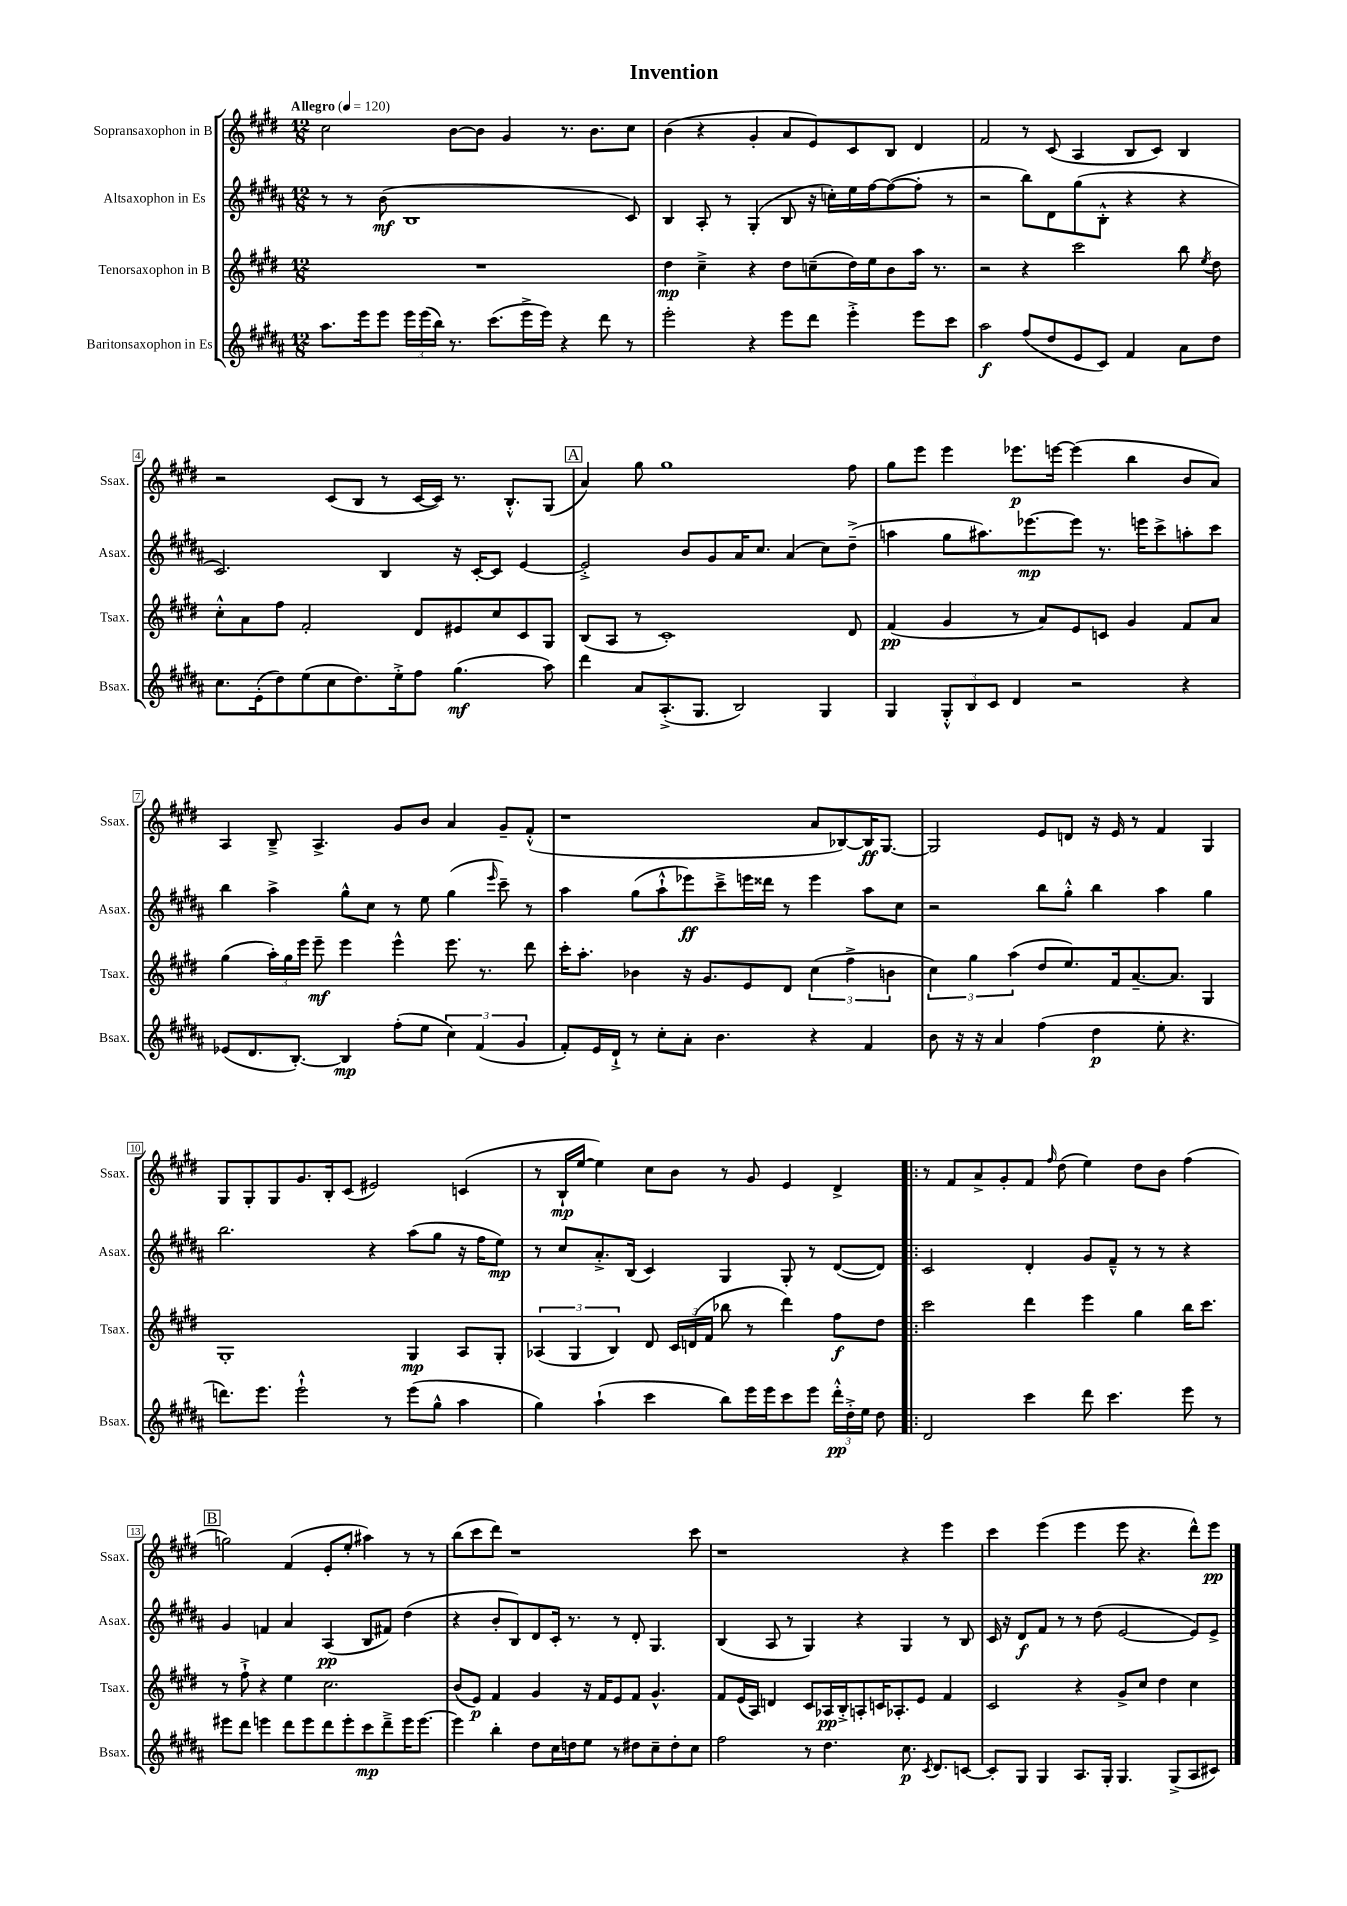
\header { title = "Invention" }
<<
\new StaffGroup <<
\new Staff = "s0" \with { instrumentName = "Sopransaxophon in B" shortInstrumentName = "Ssax." } {
    \clef treble \key e \major \numericTimeSignature \time 12/8 \tempo "Allegro" 4 = 120
    \autoBeamOff cis''2 b'8[~ b'8] gis'4 r8. b'8.[ cis''8] |
    b'4( r4 gis'4-. a'8[ e'8) cis'8 b8] dis'4 |
    fis'2 r8 cis'8( a4 b8[ cis'8]) b4 |
    r2 cis'8[( b8] r8 cis'16[~ cis'16]) r8. b8.[-.-^ gis8]( |
    \mark \markup { \box "A" } a'4) gis''8 gis''1 fis''8 |
    gis''8[ e'''8] e'''4 ees'''8.[\p e'''16]~ e'''4( b''4 b'8[ a'8]) |
    a4 b8---> a4.-> gis'8[ b'8] a'4 gis'8[-- fis'8]-.-^( |
    r1 a'8[ bes8~) bes16\ff gis8.]~ |
    gis2 e'8[ d'8] r16 e'16 r8 fis'4 gis4 |
    gis8[ gis8-. gis8 gis'8. b16-. cis'8]( eis'2) c'4( |
    r8 b16[-!\mp e''16]~ e''4) cis''8[ b'8] r8 gis'8 e'4 dis'4-> |
    \bar ".|:" r8 fis'8[ a'8-> gis'8-. fis'8] \grace { fis''16 } dis''8( e''4) dis''8[ b'8] fis''4( |
    \mark \markup { \box "B" } g''2) fis'4( e'8[-. e''8]-. ais''4) r8 r8 |
    b''8[( cis'''8 dis'''8]) r1 cis'''8 |
    r1 r4 e'''4 |
    cis'''4 e'''4( e'''4 e'''8 r4. dis'''8[-^) e'''8]\pp \bar "|." |
}
\new Staff = "s1" \with { instrumentName = "Altsaxophon in Es" shortInstrumentName = "Asax." } {
    \clef treble \key b \major \numericTimeSignature \time 12/8
    \autoBeamOff r8 r8 b'8\mf( b1 cis'8) |
    b4 ais8-. r8 gis4-.( b8 r16 c''16[-.) e''16 fis''16~ fis''8~( fis''8]-. r8 |
    r2 b''8[) dis'8 gis''8( b8]-.-^ r4 r4 |
    cis'2.) b4 r16 cis'16[~-. cis'8] e'4~ |
    \mark \markup { \box "A" } e'2-.-> b'8[ gis'8 ais'16 cis''8.] ais'4( cis''8[) dis''8]--->( |
    a''4 gis''8[ ais''8.) ees'''8.~\mp ees'''8] r8. e'''16[ cis'''8-> a''8-. cis'''8] |
    b''4 ais''4-> gis''8[-^ cis''8] r8 e''8 gis''4( \grace { e'''16 } cis'''8--) r8 |
    ais''4 gis''8[( ais''8-!-^ ees'''8\ff) cis'''8---> e'''16 disis'''16] r8 e'''4 ais''8[ cis''8] |
    r2 b''8[ gis''8]-.-^ b''4 ais''4 gis''4 |
    b''2. r4 ais''8[( gis''8] r16 fis''16[ e''8]\mp) |
    r8 cis''8[ ais'8.-.-> b16]( cis'4) gis4 gis8-. r8 dis'8[~( dis'8]) |
    \bar ".|:" cis'2 dis'4-. gis'8[ fis'8]---^ r8 r8 r4 |
    \mark \markup { \box "B" } gis'4 f'4 ais'4 ais4\pp( b8[ fis'8]) dis''4( |
    r4 b'8[-. b8) dis'8 cis'16]-. r8. r8 dis'8-. gis4. |
    b4( ais8 r8 gis4) r4 gis4 r8 b8 |
    cis'16 r16 dis'8[\f fis'8] r8 r8 dis''8( e'2~ e'8[) e'8]-> \bar "|." |
}
\new Staff = "s2" \with { instrumentName = "Tenorsaxophon in B" shortInstrumentName = "Tsax." } {
    \clef treble \key e \major \numericTimeSignature \time 12/8
    \autoBeamOff R1. |
    dis''4\mp cis''4---> r4 dis''8[ c''8--( dis''16) e''16 b'8 a''16] r8. |
    r2 r4 cis'''2 b''8 \acciaccatura { e''8 } dis''8 |
    cis''8[-.-^ a'8 fis''8] fis'2-. dis'8[ eis'8 cis''8 cis'8 gis8] |
    \mark \markup { \box "A" } b8[( a8] r8 cis'1-.) dis'8 |
    fis'4\pp( gis'4 r8 a'8[) e'8 c'8] gis'4 fis'8[ a'8] |
    gis''4( \tuplet 3/2 { a''16[-.) gis''16 e'''16] } e'''8--\mf e'''4 e'''4-^ e'''8. r8. dis'''8 |
    cis'''16[-. a''8.]-. bes'4 r16 gis'8.[ e'8 dis'8] \tuplet 3/2 { cis''4( fis''4-> b'4 } |
    \tuplet 3/2 { cis''4) gis''4 a''4( } dis''8[ e''8.) fis'16 a'8.~-- a'8.] gis4 |
    gis1-. gis4\mp a8[ gis8]-. |
    \tuplet 3/2 { aes4( gis4 b4) } dis'8 \tuplet 3/2 { cis'16[ d'16( fis'16] } bes''8 r8 dis'''4) fis''8[\f dis''8] |
    \bar ".|:" cis'''2 dis'''4 e'''4 gis''4 b''16[ cis'''8.] |
    \mark \markup { \box "B" } r8 fis''8-!-> r4 e''4 cis''2. |
    b'8[( e'8]\p) fis'4 gis'4 r16 fis'16[ e'8 fis'8] gis'4.-^ |
    fis'8[ e'16( a16]) d'4 cis'8[ aes16\pp b16-.-> a8-. c'16 aes8.-. e'8] fis'4 |
    cis'2 r4 gis'8[-> cis''8] dis''4 cis''4 \bar "|." |
}
\new Staff = "s3" \with { instrumentName = "Baritonsaxophon in Es" shortInstrumentName = "Bsax." } {
    \clef treble \key b \major \numericTimeSignature \time 12/8
    \autoBeamOff ais''8.[ e'''16 e'''8] \tuplet 3/2 { e'''16[ e'''16( b''16]) } r8. cis'''8.[( e'''16-> e'''16]) r4 dis'''8 r8 |
    e'''2-. r4 e'''8[ dis'''8] e'''4-.-> e'''8[ cis'''8] |
    ais''2\f fis''8[( dis''8 e'8 cis'8]) fis'4 ais'8[ dis''8] |
    cis''8.[ e'16-.( dis''8) e''8( cis''8 dis''8.) e''16-.-> fis''8] gis''4.\mf( ais''8) |
    \mark \markup { \box "A" } dis'''4 ais'8[ ais8.-.->( gis8.] b2) gis4 |
    gis4 \tuplet 3/2 { gis8[-.-^ b8 cis'8] } dis'4 r2 r4 |
    ees'8[( dis'8. b8.]~-.) b4\mp fis''8[-.( e''8] \tuplet 3/2 { cis''4) fis'4( gis'4 } |
    fis'8[-.) e'16 dis'16]-!-> r8 cis''8[-. ais'8]-. b'4. r4 fis'4 |
    b'8 r16 r16 ais'4 fis''4( dis''4\p e''8-. r4. |
    d'''8.[) e'''8.] e'''2-!-^ r8 e'''8[( gis''8]-^ ais''4 |
    gis''4) ais''4-!( cis'''4 b''8[) e'''16 e'''16 cis'''8 e'''8] \tuplet 3/2 { dis'''16[-.-^\pp dis''16-.-> e''16] } dis''8 |
    \bar ".|:" dis'2 cis'''4 dis'''8 cis'''4. e'''8 r8 |
    \mark \markup { \box "B" } eis'''8[ dis'''8] e'''4 dis'''8[ e'''8 dis'''8 e'''8-. cis'''8\mp dis'''8---> e'''16 e'''8.]~ |
    e'''4 b''4-. dis''8[ cis''16 d''16 e''8] r8 dis''8[ cis''8-- dis''8-. cis''8] |
    fis''2 r8 dis''4. cis''8.\p \acciaccatura { cis'8 } dis'8.[ c'8]~ |
    c'8[-. gis8] gis4 ais8.[ gis16]-. gis4. gis8[->( ais8 cis'8]) \bar "|." |
}
>>
>>
\layout { \context { \Score \override BarNumber.stencil = #(make-stencil-boxer 0.1 0.3 ly:text-interface::print) } }
